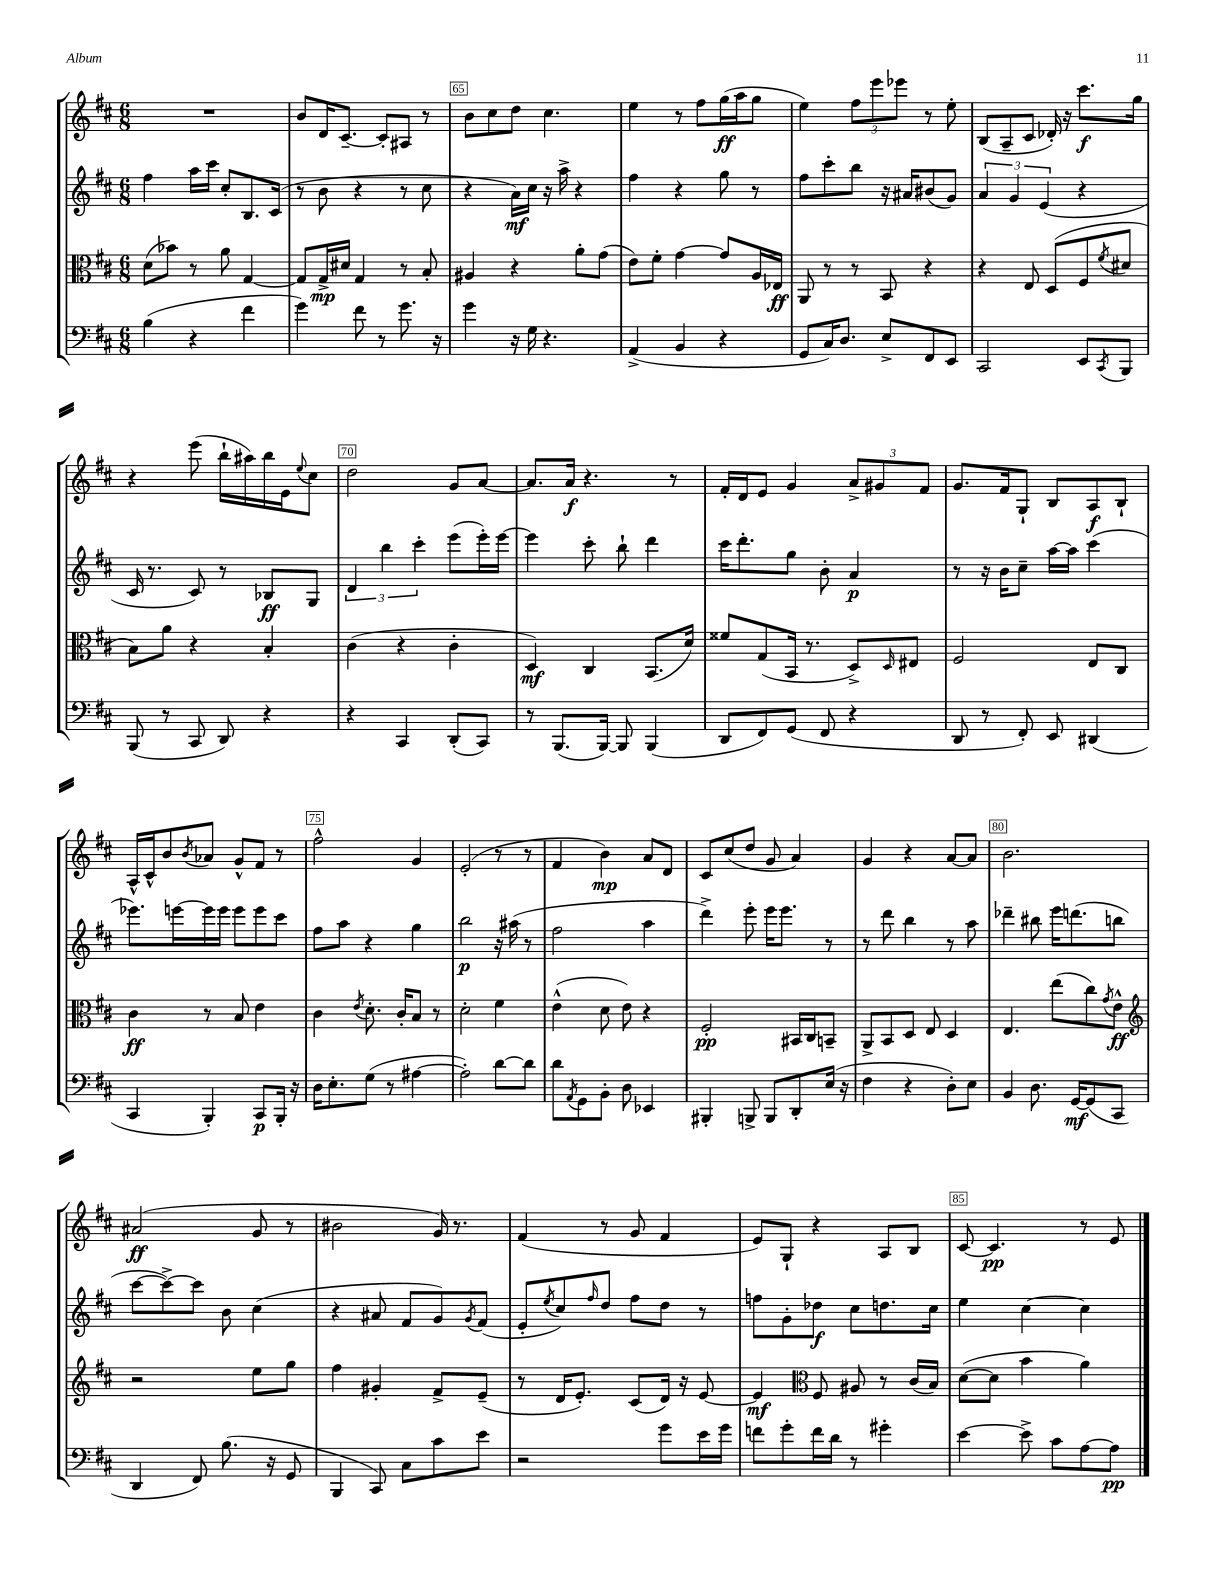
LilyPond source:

<<
\new StaffGroup <<
\new Staff = "s0" {
    \clef treble \key d \major \numericTimeSignature \time 6/8
    R2. |
    b'8 d'16 cis'8.~-- cis'8-. ais8 r8 |
    b'8 cis''8 d''8 cis''4. |
    e''4 r8 fis''8 g''16\ff( a''16 g''8 |
    e''4) \tuplet 3/2 { fis''8 e'''8 ees'''8 } r8 e''8-. |
    b8( a8-- cis'8 des'16-.) r16 cis'''8.\f g''16 |
    r4 e'''8( b''16-! ais''16) b''16 e'16 \appoggiatura { e''8 } cis''8 |
    d''2 g'8 a'8~ |
    a'8. a'16\f r4. r8 |
    fis'16-. d'16 e'8 g'4 \tuplet 3/2 { a'8-> gis'8 fis'8 } |
    g'8. fis'16 g8-! b8 a8\f b8-! |
    a16-^ cis'16-^ b'8 \acciaccatura { b'8 } aes'8 g'8-^ fis'8 r8 |
    fis''2-^ g'4 |
    e'2-.( r8 r8 |
    fis'4 b'4\mp) a'8 d'8 |
    cis'8 cis''8( d''8 g'8 a'4) |
    g'4 r4 a'8~ a'8 |
    b'2. |
    ais'2\ff( g'8 r8 |
    bis'2 g'16) r8. |
    fis'4( r8 g'8 fis'4 |
    e'8) g8-! r4 a8 b8 |
    cis'8~ cis'4.\pp r8 e'8 \bar "|." |
}
\new Staff = "s1" {
    \clef treble \key d \major \numericTimeSignature \time 6/8
    fis''4 a''16 cis'''16 cis''8-. b8. cis'16( |
    r8 b'8 r4 r8 cis''8 |
    r4 a'16\mf) cis''16 r16 a''16-> r4 |
    fis''4 r4 g''8 r8 |
    fis''8 cis'''8-. b''8 r16 ais'16 bis'8( g'8) |
    \tuplet 3/2 { a'4 g'4 e'4( } r4 |
    cis'16 r8. cis'8) r8 bes8\ff g8 |
    \tuplet 3/2 { d'4 b''4 cis'''4-. } e'''8( e'''16-.) e'''16~ |
    e'''4 cis'''8-. b''8-! d'''4 |
    cis'''16 d'''8.-. g''8 b'8-. a'4\p |
    r8 r16 b'16 cis''8-- a''16~ a''16 cis'''4( |
    ees'''8.) e'''16~ e'''16 e'''16 e'''8 e'''8 cis'''8 |
    fis''8 a''8 r4 g''4 |
    b''2\p r16 ais''16( r8 |
    fis''2 a''4 |
    d'''4->) e'''8-. e'''16 e'''8. r8 |
    r8 d'''8 b''4 r8 a''8 |
    des'''4-- bis''8 e'''16 d'''8.( b''8 |
    cis'''8~ cis'''8~->) cis'''8 b'8 cis''4( |
    r4 ais'8 fis'8 g'8) \acciaccatura { g'8 } fis'8( |
    e'8-. \acciaccatura { e''8 } cis''8) \grace { fis''16 } d''8 fis''8 d''8 r8 |
    f''8 g'8-. des''8\f cis''8 d''8. cis''16 |
    e''4 cis''4~ cis''4 \bar "|." |
}
\new Staff = "s2" {
    \clef alto \key d \major \numericTimeSignature \time 6/8
    d'8( bes'8) r8 a'8 g4~ |
    g8 g16->\mp dis'16 g4 r8 b8-. |
    ais4 r4 a'8-. g'8( |
    e'8) fis'8-. g'4~ g'8 a16 ees16\ff |
    a,8 r8 r8 b,8 r4 |
    r4 e8 d8( fis8 \acciaccatura { fis'8 } dis'8 |
    b8) a'8 r4 b4-. |
    cis'4( r4 cis'4-. |
    d4\mf) cis4 b,8.( d'16) |
    fisis'8 g8( b,16 r8. d8->) \grace { d16 } eis8 |
    fis2 e8 cis8 |
    cis'4\ff r8 b8 e'4 |
    cis'4 \acciaccatura { e'8 } d'8.-. cis'16-. b8 r8 |
    d'2-. fis'4 |
    e'4-^( d'8 e'8) r4 |
    fis2-.\pp bis,16 cis16 b,8-- |
    a,8-> b,8 d8 e8 d4 |
    e4. e''8( cis''8) \acciaccatura { g'8 } e'8-^\ff |
    \clef treble r2 e''8 g''8 |
    fis''4 gis'4-. fis'8-> e'8--( |
    r8 d'16 e'8.-.) cis'8( d'16) r16 e'8~ |
    e'4\mf \clef alto fis8 ais8 r8 cis'16( b16) |
    d'8~( d'8 b'4 a'4) \bar "|." |
}
\new Staff = "s3" {
    \clef bass \key d \major \numericTimeSignature \time 6/8
    b4( r4 fis'4 |
    g'4) fis'8 r8 g'8. r16 |
    g'4 r16 g16 r4. |
    a,4->( b,4 r4 |
    g,8 cis16) d8. e8-> fis,8 e,8 |
    cis,2 e,8 \acciaccatura { cis,8 } b,,8 |
    b,,8( r8 cis,8 d,8) r4 |
    r4 cis,4 d,8-.( cis,8) |
    r8 b,,8.( b,,16~) b,,8 b,,4( |
    d,8 fis,8) g,8( fis,8 r4 |
    d,8 r8 fis,8-.) e,8 dis,4( |
    cis,4 b,,4-.) cis,8\p b,,16-. r16 |
    d16 e8.-. g8( r8 ais4~ |
    ais2-.) d'8~ d'8 |
    d'8 \acciaccatura { a,8 } g,8 b,8-. d8 ees,4 |
    bis,,4-. b,,8-> b,,8 d,8-. e16( r16 |
    fis4 r4 d8-.) e8 |
    b,4 d8. g,16~\mf g,8( cis,8 |
    d,4 fis,8) b8.( r16 g,8 |
    b,,4 cis,8) cis8 cis'8 e'8 |
    r2 g'8 e'16 g'16 |
    f'8 g'8-. f'16 d'16 r8 gis'4-. |
    e'4~ e'8-> cis'8 a8~ a8\pp \bar "|." |
}
>>
>>
\layout { \context { \Score currentBarNumber = #63 \override BarNumber.break-visibility = ##(#f #t #t) barNumberVisibility = #(every-nth-bar-number-visible 5) \override BarNumber.stencil = #(make-stencil-boxer 0.1 0.3 ly:text-interface::print) } }
